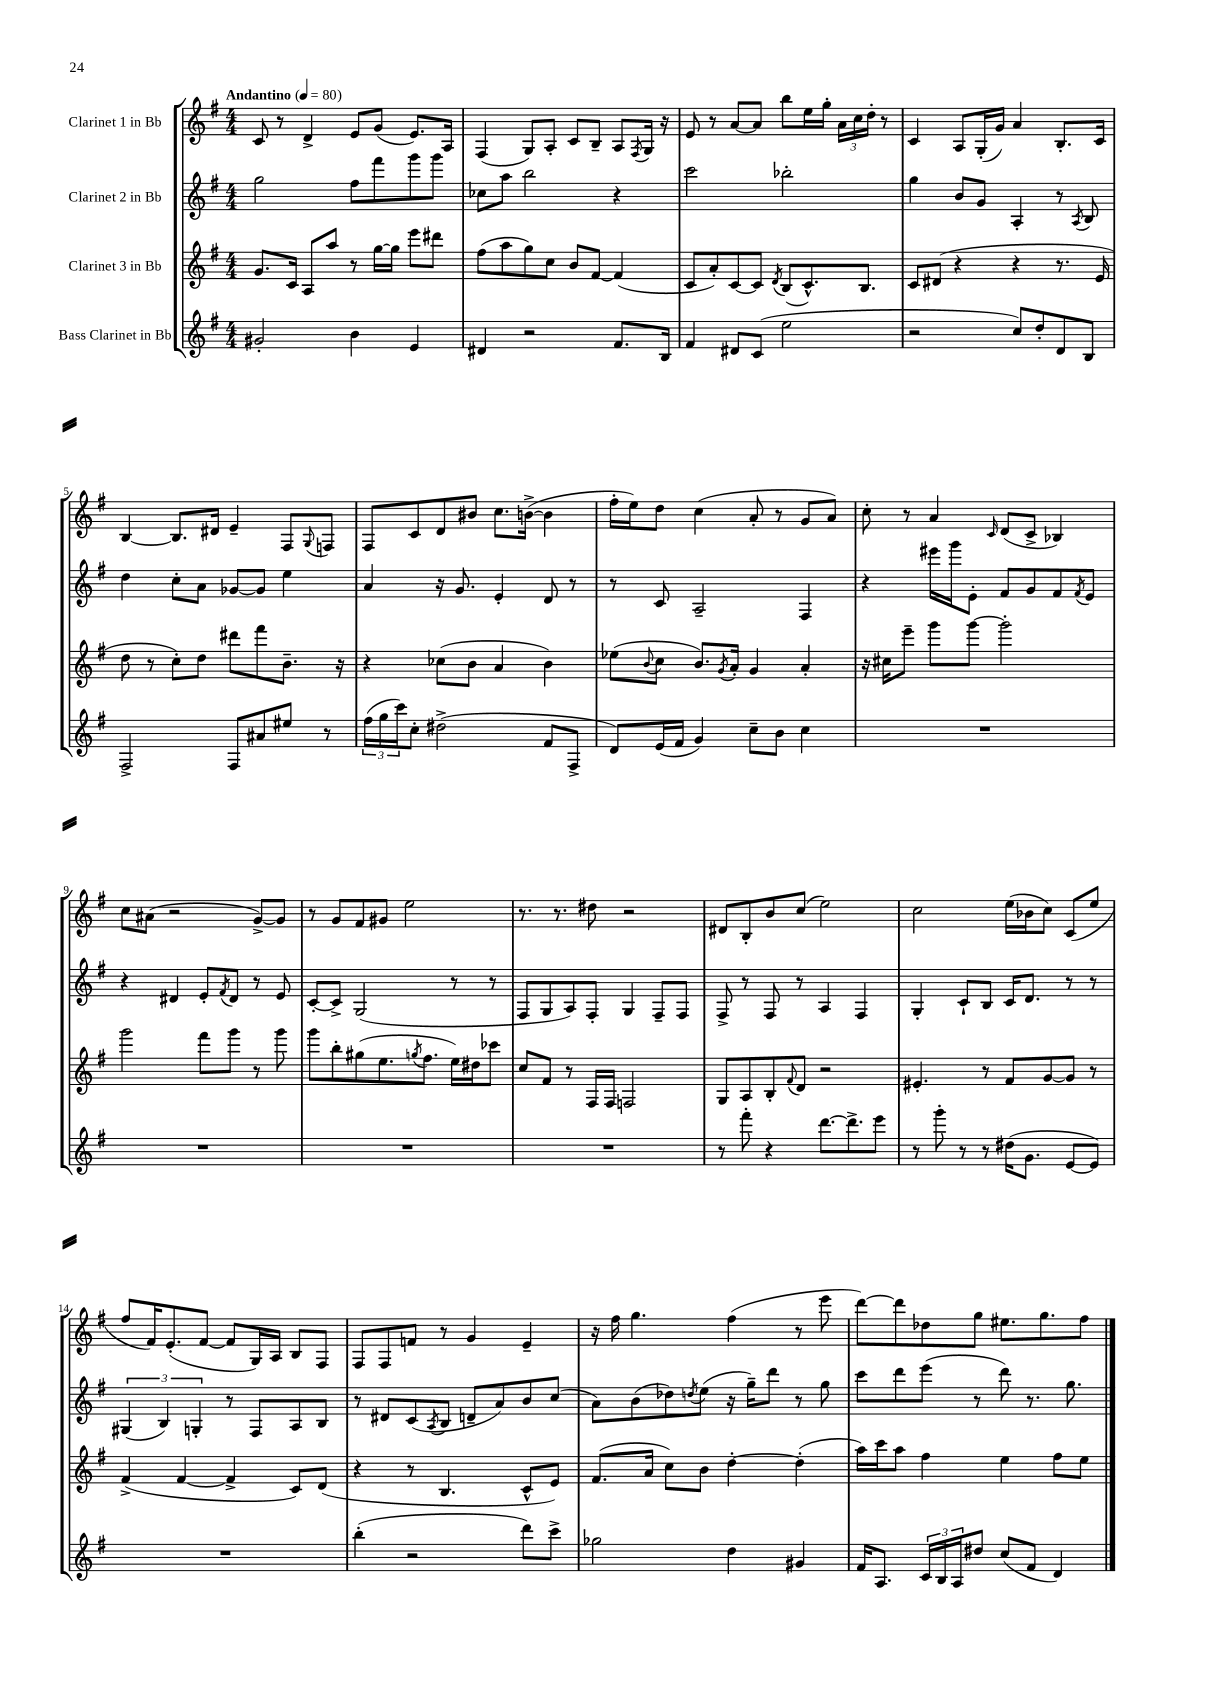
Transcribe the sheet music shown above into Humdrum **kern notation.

**kern	**kern	**kern	**kern
*staff4	*staff3	*staff2	*staff1
*clefG2	*clefG2	*clefG2	*clefG2
*k[f#]	*k[f#]	*k[f#]	*k[f#]
*M4/4	*M4/4	*M4/4	*M4/4
*MM80	*MM80	*MM80	*MM80
2g#'	8.g	2gg	8c
.	.	.	8r
.	16c	.	.
.	8A	.	4d^
.	8aa	.	.
4b	8r	8ff#	8e
.	[16gg	8fff#	(8g
.	16gg]	.	.
4e	8eee	8ggg	8.e)
.	8ddd#	8ggg	.
.	.	.	16A
=	=	=	=
4d#	(8ff#	8cc-	(4F#
.	8aa	8aa	.
2r	8gg)	2bb	8G)
.	8cc	.	8A'
.	8b	.	8c
.	[8f#	.	8B~
8.f#	(4f#]	4r	8A
.	.	.	8qF#
.	.	.	16G
16B	.	.	16r
=	=	=	=
4f#	8c	2ccc	8e
.	8a')	.	8r
8d#	[8c	.	[8a
(8c	8c]	.	8a]
.	8qd	.	.
2ee	(8B	2bb-'	8bb
.	8.c^^)	.	16ee
.	.	.	16gg'
.	.	.	24a
.	.	.	24cc
.	8.B	.	.
.	.	.	24dd'
.	.	.	8r
=	=	=	=
2r	8c	4gg	4c
.	(8d#	.	.
.	4r	8b	8A
.	.	8g	(16G'
.	.	.	16g)
8cc)	4r	4A'	4a
8dd'	.	.	.
8d	8.r	8r	8.B'
.	.	8qA	.
8B	.	8B	.
.	16e	.	16c
=	=	=	=
2F#^	8dd	4dd	[4B
.	8r	.	.
.	8cc')	8cc'	8.B]
.	8dd	8a	.
.	.	.	16d#
8F#	8ddd#	[8g-	4e~
8a#	8fff#	8g-]	.
8ee#	8.b~	4ee	8F#
.	.	.	8qqG
8r	.	.	8F
.	16r	.	.
=	=	=	=
(24ff#	4r	4a	8F#
24gg	.	.	.
24ccc)	.	.	.
8cc'	.	.	8c
(2dd#^	(8cc-	16r	8d
.	.	8.g	.
.	8b	.	8b#
.	4a	4e'	8.cc
.	.	.	([16b^
8f#	4b)	8d	4b]
8F#^	.	8r	.
=	=	=	=
8d)	(8ee-	8r	16ff#'
.	.	.	16ee)
.	8qqb	.	.
(16e	8cc	8c	8dd
16f#	.	.	.
4g)	8.b)	2A~	(4cc
.	8qg	.	.
.	16a'	.	.
8cc~	4g	.	8a'
8b	.	.	8r
4cc	4a'	4F#	8g
.	.	.	8a)
=	=	=	=
1r	16r	4r	8cc'
.	16cc#	.	.
.	8eee~	.	8r
.	8ggg	16eee#	4a
.	.	16ggg	.
.	[8ggg	8e'	.
.	.	.	16qqc
.	2ggg']	8f#	(8d
.	.	8g	8c^
.	.	8f#	4B-)
.	.	8qf#	.
.	.	8e	.
=	=	=	=
1r	2ggg	4r	8cc
.	.	.	(8a#
.	.	4d#	2r
.	8fff#	8e'	.
.	.	8qf#	.
.	8ggg	8d#	.
.	8r	8r	[8g^)
.	8ggg	8e	8g]
=	=	=	=
1r	8ggg	[8c'	8r
.	8bb'	8c^]	8g
.	(8gg#	(2G	8f#
.	8.ee	.	8g#
.	.	.	2ee
.	8qgg	.	.
.	8.ff#	.	.
.	16ee)	8r	.
.	16dd#	.	.
.	8ccc-	8r	.
=	=	=	=
1r	8cc	8F#	8.r
.	8f#	8G	.
.	.	.	8.r
.	8r	8A)	.
.	16F#	8F#'	8dd#
.	16F#	.	.
.	2F	4G	2r
.	.	8F#~	.
.	.	8F#	.
=	=	=	=
8r	8G	8F#^	8d#
8fff#'	8A	8r	8B'
4r	8B'	8F#	8b
.	8qqf#	.	.
.	8d	8r	(8cc
[8.ddd	2r	4A	2ee)
8.ddd^]	.	.	.
.	.	4F#	.
8eee	.	.	.
=	=	=	=
8r	4.e#'	4G'	2cc
8ggg'	.	.	.
8r	.	8c`	.
8r	8r	8B	.
(16dd#	8f#	16c	(16ee
8.g	.	8.d	16b-
.	[8g	.	8cc)
[8e	8g]	8r	(8c
8e])	8r	8r	8ee
=	=	=	=
1r	(4f#^	(6G#	8ff#
.	.	.	16f#)
.	.	6B)	.
.	.	.	(8.e'
.	[4f#	.	.
.	.	6G'	.
.	.	.	[8f#
.	4f#^]	8r	8f#]
.	.	8F#	16G)
.	.	.	16A
.	8c)	8A	8B
.	(8d	8B	8F#
=	=	=	=
(4bb'	4r	8r	8F#
.	.	8d#	8F#
2r	8r	(8c	8f
.	.	8qA	.
.	4.B	8B	8r
.	.	8d~	4g
.	.	8a)	.
8ddd)	8c^^	8b	4e~
8ccc^	8e)	(8cc	.
=	=	=	=
2gg-	(8.f#	8a)	16r
.	.	.	16ff#
.	.	(8b	4.gg
.	16a	.	.
.	8cc)	8dd-)	.
.	.	8qdd	.
.	8b	(8ee	.
4dd	[4dd'	16r	(4ff#
.	.	16gg~)	.
.	.	8ddd	.
4g#	(4dd']	8r	8r
.	.	8gg	8eee
=	=	=	=
16f#	16aa)	8ccc	[8ddd)
8.A	16ccc	.	.
.	8aa	8ddd	8ddd]
24c	4ff#	(8eee	8dd-
24B	.	.	.
24A	.	.	.
8dd#	.	8r	8gg
(8cc	4ee	8ddd)	8.ee#
8f#	.	8.r	.
.	.	.	8.gg
4d)	8ff#	.	.
.	.	8.gg	.
.	8ee	.	8ff#
==	==	==	==
*-	*-	*-	*-
